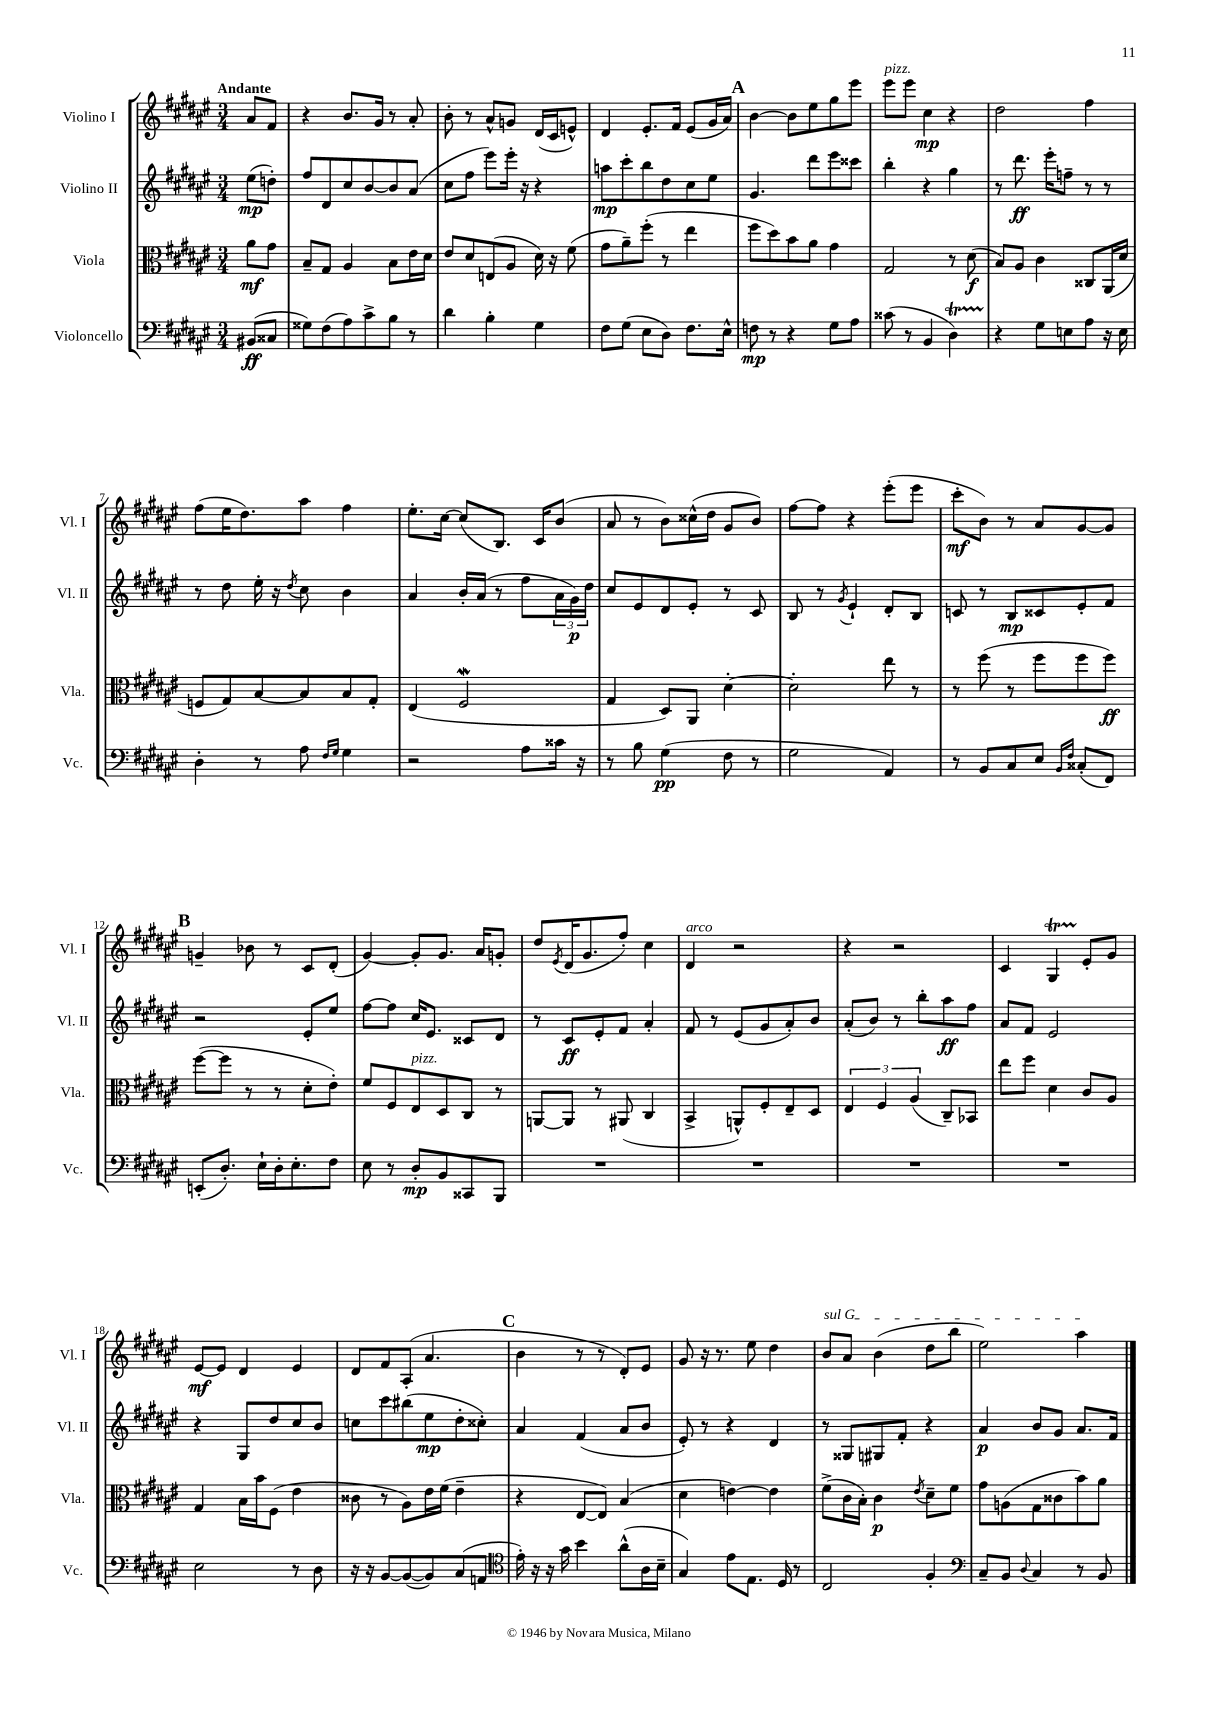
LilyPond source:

<<
\new StaffGroup <<
\new Staff = "s0" \with { instrumentName = "Violino I" shortInstrumentName = "Vl. I" } {
    \clef treble \key fis \major \numericTimeSignature \time 3/4 \partial 4 \tempo "Andante"
    ais'8 fis'8 |
    r4 b'8. gis'16 r8 ais'8-. |
    b'8-. r8 ais'8-^ g'8 dis'16( cis'16 e'8-^) |
    dis'4 eis'8.-. fis'16 eis'8( gis'16 ais'16) |
    \mark \markup { \bold "A" } b'4~ b'8 eis''8 gis''8 eis'''8 |
    eis'''8^\markup { \italic "pizz." } eis'''8 cis''4\mp r4 |
    dis''2 fis''4 |
    fis''8( eis''16 dis''8.) ais''8 fis''4 |
    eis''8.-. cis''16~ cis''8( b8.) cis'16 b'8( |
    ais'8 r8 b'8) cisis''16-^( dis''16 gis'8 b'8) |
    fis''8~ fis''8 r4 eis'''8-.( eis'''8 |
    cis'''8-.\mf b'8) r8 ais'8 gis'8~ gis'8 |
    \mark \markup { \bold "B" } g'4-- bes'8 r8 cis'8 dis'8-.( |
    gis'4~) gis'8-. gis'8. ais'16 g'8-. |
    dis''8 \acciaccatura { eis'8 } dis'16( gis'8. fis''8-.) cis''4 |
    dis'4^\markup { \italic "arco" } r2 |
    r4 r2 |
    cis'4 gis4\startTrillSpan eis'8-.\stopTrillSpan gis'8 |
    eis'8~\mf eis'8 dis'4 eis'4 |
    dis'8 fis'8 ais8-.( ais'4. |
    \mark \markup { \bold "C" } b'4 r8 r8 dis'8-.) eis'8 |
    gis'8 r16 r8. eis''8 dis''4 |
    \once \override TextSpanner.bound-details.left.text = \markup { \italic "sul G" } b'8\startTextSpan ais'8 b'4( dis''8 b''8 |
    eis''2) ais''4\stopTextSpan \bar "|." |
}
\new Staff = "s1" \with { instrumentName = "Violino II" shortInstrumentName = "Vl. II" } {
    \clef treble \key fis \major \numericTimeSignature \time 3/4 \partial 4
    eis''8\mp( d''8-.) |
    fis''8 dis'8 cis''8 b'8~ b'8 ais'8( |
    cis''8 fis''8 eis'''8) eis'''16-. r16 r4 |
    a''8\mp cis'''8-. b''8 dis''8 cis''8 eis''8 |
    \mark \markup { \bold "A" } gis'4. dis'''8 eis'''8 cisis'''8 |
    b''4-. r4 gis''4 |
    r8 dis'''8.\ff eis'''16-. f''8-- r8 r8 |
    r8 dis''8 eis''16-. r16 \acciaccatura { dis''8 } cis''8 b'4 |
    ais'4 b'16-. ais'16( r8 fis''8 \tuplet 3/2 { ais'16 gis'16\p) dis''16 } |
    cis''8 eis'8 dis'8 eis'8-. r8 cis'8 |
    b8 r8 \acciaccatura { gis'8 } eis'4-! dis'8-. b8 |
    c'8 r8 b8\mp cisis'8 eis'8-. fis'8 |
    \mark \markup { \bold "B" } r2 eis'8-. eis''8 |
    fis''8~ fis''8 cis''16 eis'8. cisis'8 dis'8 |
    r8 cis'8\ff eis'8-. fis'8 ais'4-. |
    fis'8 r8 eis'8( gis'8 ais'8-.) b'8 |
    ais'8-.( b'8) r8 b''8-. ais''8\ff fis''8 |
    ais'8 fis'8 eis'2 |
    r4 gis8 dis''8 cis''8 b'8 |
    c''8 cis'''8 bis''8( eis''8\mp dis''8-. cisis''8-.) |
    \mark \markup { \bold "C" } ais'4 fis'4( ais'8 b'8 |
    eis'8-.) r8 r4 dis'4 |
    r8 gisis8 gis8 fis'8-. r4 |
    ais'4\p b'8 gis'8 ais'8. fis'16 \bar "|." |
}
\new Staff = "s2" \with { instrumentName = "Viola" shortInstrumentName = "Vla." } {
    \clef alto \key fis \major \numericTimeSignature \time 3/4 \partial 4
    ais'8\mf gis'8 |
    b8-- gis8 ais4 b8 eis'16 dis'16 |
    eis'8 dis'8 e8( ais8 dis'16) r16 fis'8( |
    gis'8 ais'8--) fis''8-.( r8 eis''4 |
    \mark \markup { \bold "A" } fis''8 dis''8) b'8 ais'8 gis'4 |
    gis2 r8 dis'8\f( |
    b8) ais8 cis'4 cisis8 ais,16( dis'16 |
    f8 gis8) b8~ b8 b8 gis8-. |
    eis4( fis2\mordent |
    gis4 dis8) ais,8 dis'4~-. |
    dis'2-. eis''8 r8 |
    r8 fis''8( r8 fis''8 fis''8 fis''8\ff) |
    \mark \markup { \bold "B" } fis''8~( fis''8 r8 r8 dis'8-. eis'8-.) |
    fis'8 fis8 eis8^\markup { \italic "pizz." } dis8 cis8 r8 |
    a,8~ a,8 r8 ais,8( cis4 |
    b,4-> a,8-^) fis8-. eis8-- dis8 |
    \tuplet 3/2 { eis4 fis4 ais4( } cis8--) bes,8 |
    eis''8 fis''8 dis'4 cis'8 ais8 |
    gis4 b16 b'16 fis8( eis'4 |
    cisis'8 r8 ais8) eis'16 fis'16( eis'4-- |
    \mark \markup { \bold "C" } r4 eis8~ eis8) b4( |
    dis'4 e'4~) e'4 |
    fis'8->( cis'16 b16-.) cis'4\p \acciaccatura { eis'8 } dis'8-- fis'8 |
    gis'8 a8( gis8 cisis'8 b'8) ais'8 \bar "|." |
}
\new Staff = "s3" \with { instrumentName = "Violoncello" shortInstrumentName = "Vc." } {
    \clef bass \key fis \major \numericTimeSignature \time 3/4 \partial 4
    bis,8\ff( cisis8 |
    gisis8) fis8( ais8) cis'8-> b8 r8 |
    dis'4 b4-. gis4 |
    fis8 gis8( eis8 dis8) fis8. eis16-^ |
    \mark \markup { \bold "A" } f8\mp r8 r4 gis8 ais8 |
    cisis'8( r8 b,4 dis4\startTrillSpan) |
    r4\stopTrillSpan gis8 e8 ais8 r16 e16 |
    dis4-. r8 ais8 \grace { fis16 gis16 } gis4 |
    r2 ais8 cisis'16 r16 |
    r8 b8 gis4\pp( fis8 r8 |
    gis2 ais,4) |
    r8 b,8 cis8 eis8 \grace { b,16 fis16 } cisis8-.( fis,8) |
    \mark \markup { \bold "B" } e,8-.( dis8.-.) eis16-! dis16-. eis8.-. fis8 |
    eis8 r8 dis8-.\mp b,8 cisis,8 b,,8 |
    R2. |
    R2. |
    R2. |
    R2. |
    eis2 r8 dis8 |
    r16 r16 b,8~ b,8~( b,8) cis8( a,8 |
    \mark \markup { \bold "C" } \clef tenor eis'16-.) r16 r16 gis'16 b'4 ais'8-^( ais16 b16-- |
    gis4) eis'8 eis8. dis16 r8 |
    cis2 fis4-. |
    \clef bass cis8-- b,8 \appoggiatura { dis8 } cis4 r8 b,8 \bar "|." |
}
>>
>>
